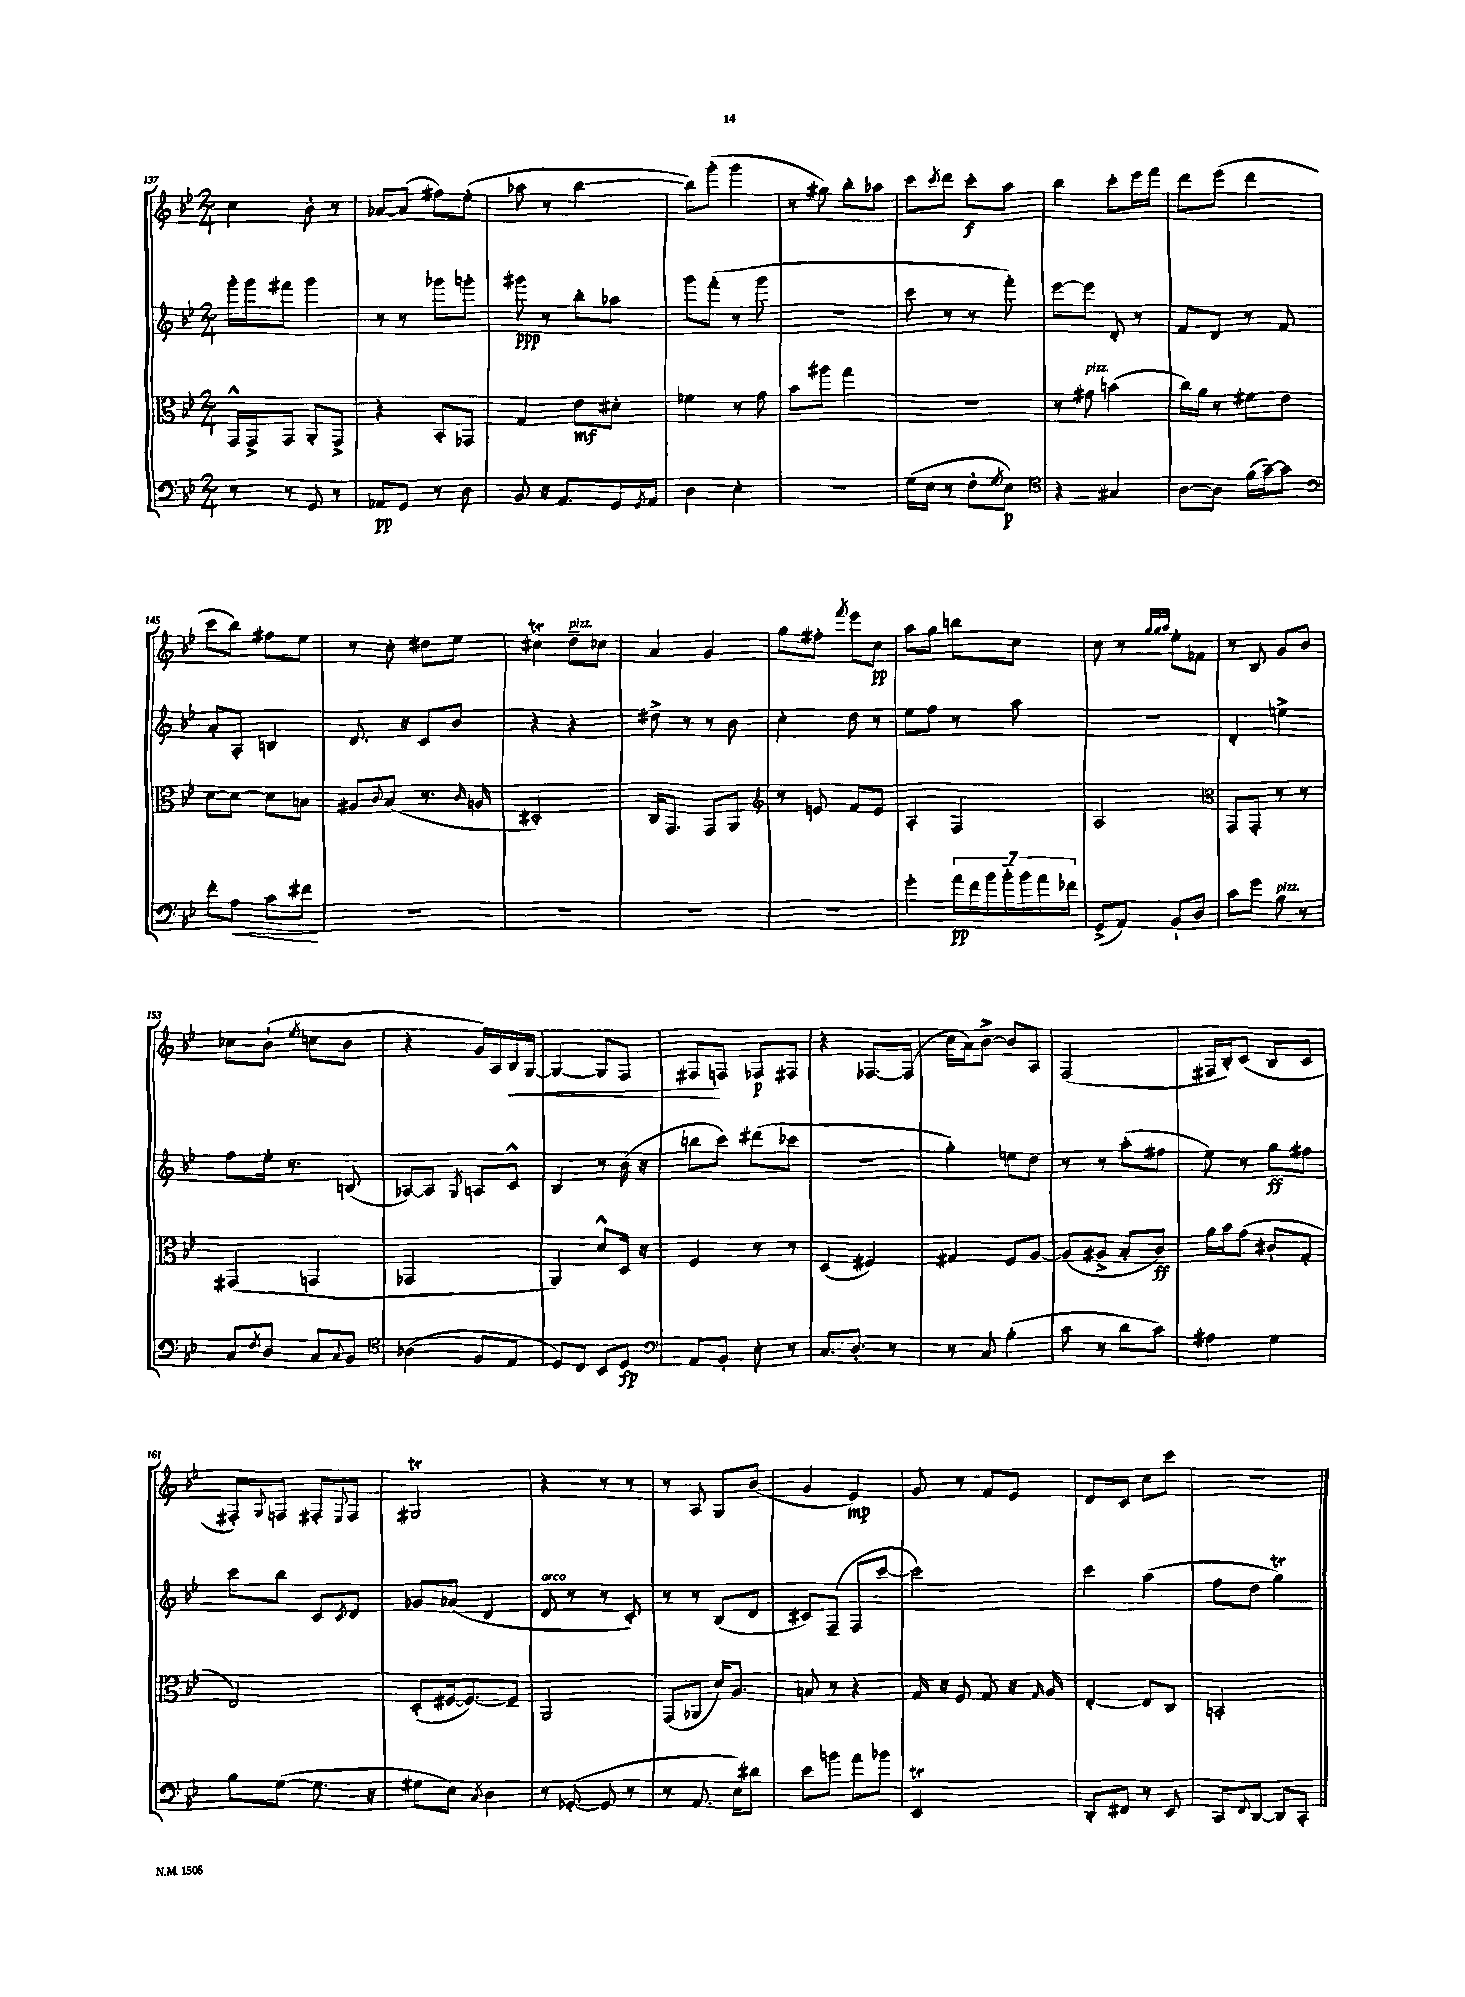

**kern	**dynam	**kern	**dynam	**kern	**dynam	**kern	**dynam
*part4	*part4	*part3	*part3	*part2	*part2	*part1	*part1
*staff4	*staff4	*staff3	*staff3	*staff2	*staff2	*staff1	*staff1
*clefF4	*	*clefC3	*	*clefG2	*	*clefG2	*
*k[b-e-]	*	*k[b-e-]	*	*k[b-e-]	*	*k[b-e-]	*
*M2/4	*	*M2/4	*	*M2/4	*	*M2/4	*
=137	=137	=137	=137	=137	=137	=137	=137
8r	.	16GG^^/LL	.	16ggg'\LL	.	4cc\	.
.	.	16GG^/J	.	16ggg\J	.	.	.
8r	.	8GG/J	.	8fff#X\J	.	.	.
8GG/	.	8AA'/L	.	4ggg\	.	8b-'\	.
8r	.	8GG^/J	.	.	.	8r	.
=138	=138	=138	=138	=138	=138	=138	=138
8AA-X/L	pp	4r	.	8r	.	[8a-X/L	.
8GG/J	.	.	.	8r	.	(8a-/J]	.
8r	.	8BB-'/L	.	8ggg-X\L	.	8ff#X\L)	.
8D\	.	8GG-X/J	.	8gggn'\J	.	(8ee-'\J	.
=139	=139	=139	=139	=139	=139	=139	=139
8BB-/	.	4G/	.	8ggg#X\	ppp	8aa-X\	.
16r	.	.	.	8r	.	8r	.
8.AA/L	.	.	.	.	.	.	.
.	.	8e-\L	mf	8bb-'\L	.	[4bb-\	.
16GG/L	.	8d#X'\J	.	8aa-X\J	.	.	.
8qGG/	.	.	.	.	.	.	.
16AA/JJ	.	.	.	.	.	.	.
=140	=140	=140	=140	=140	=140	=140	=140
4D\	.	4f-X\	.	8ggg\L	.	8bb-\L])	.
.	.	.	.	(8fff'\J	.	(8ggg'\J	.
4E-'\	.	8r	.	8r	.	4ggg\	.
.	.	8g\	.	8ggg\	.	.	.
=141	=141	=141	=141	=141	=141	=141	=141
2r	.	8b-\L	.	2r	.	8r	.
.	.	8aa#X\J	.	.	.	8gg#X\)	.
.	.	4gg\	.	.	.	8bb-'\L	.
.	.	.	.	.	.	8aa-X\J	.
=142	=142	=142	=142	=142	=142	=142	=142
(16G\LL	.	2r	.	8ccc\	.	8ccc\L	.
16E-\JJ	.	.	.	.	.	.	.
.	.	.	.	.	.	8qccc/	.
8r	.	.	.	8r	.	8ddd\J	.
8F'\L	.	.	.	8r	.	8ccc'\L	f
8qG/	.	.	.	.	.	.	.
8E-\J)	p	.	.	8fff'\)	.	8aa\J	.
=143	=143	=143	=143	=143	=143	=143	=143
*clefC4	*	*	*	*	*	*	*
4r	.	8r	.	[8eee-\L	.	4bb-\	.
!	!	!LO:TX:a:i:t=pizz.	!	!	!	!	!
.	.	8g#X\	.	8eee-\J]	.	.	.
4G#X/	.	(4bn\	.	8d'/	.	8ccc'\L	.
.	.	.	.	8r	.	16eee-\L	.
.	.	.	.	.	.	16fff\JJ	.
=144	=144	=144	=144	=144	=144	=144	=144
[8A\L	.	16cc\LL)	.	8f/L	.	8ddd\L	.
.	.	16a\JJ	.	.	.	.	.
8A\J]	.	8r	.	8d/J	.	(8eee-\J	.
(16f\LL	.	8f#X\L	.	8r	.	4ddd\	.
[16g~\J)	.	.	.	.	.	.	.
8g\J]	.	8e-\J	.	8f/	.	.	.
!!LO:LB:g=z
=145	=145	=145	=145	=145	=145	=145	=145
*clefF4	*	*	*	*	*	*	*
8f'\L	.	[8d\L	.	8a'/L	.	8ccc\L	.
!	!LO:HP:b	!	!	!	!	!	!
8A\J	<	8d\J_	.	8A'/J	.	8bb-\J)	.
8c\L	.	8d\L]	.	4Bn/	.	8ff#X\L	.
8f#X\J	.	8Bn\J	.	.	.	8ee-\J	.
.	[	.	.	.	.	.	.
=146	=146	=146	=146	=146	=146	=146	=146
2r	.	8A#X/L	.	8.d/	.	8r	.
.	.	8qqc/	.	.	.	.	.
.	.	(8B-/J	.	.	.	8cc'\	.
.	.	.	.	16r	.	.	.
.	.	8.r	.	8c/L	.	8dd#X\L	.
.	.	.	.	8b-/J	.	8ee-\J	.
.	.	16qqc/	.	.	.	.	.
.	.	16An/	.	.	.	.	.
=147	=147	=147	=147	=147	=147	=147	=147
2r	.	2D#X'/)	.	4r	.	4cc#Xt\	.
!	!	!	!	!	!	!LO:TX:a:i:t=pizz.	!
.	.	.	.	4r	.	8dd~\L	.
.	.	.	.	.	.	8cc-X\J	.
=148	=148	=148	=148	=148	=148	=148	=148
2r	.	16C/KL	.	8dd#X^\	.	4a/	.
.	.	8.GG/J	.	.	.	.	.
.	.	.	.	8r	.	.	.
.	.	8GG/L	.	8r	.	4g/	.
.	.	8AA/J	.	8b-\	.	.	.
=149	=149	=149	=149	=149	=149	=149	=149
*	*	*clefG2	*	*	*	*	*
2r	.	8r	.	4cc'\	.	8gg\L	.
.	.	8en/	.	.	.	8ff#X'\J	.
.	.	.	.	.	.	8qfff/	.
.	.	8f/L	.	8dd\	.	8eee-\L	.
.	.	8e/J	.	8r	.	8cc\J	pp
=150	=150	=150	=150	=150	=150	=150	=150
4g'\	.	4A'/	.	8ee-\L	.	8aa\L	.
.	.	.	.	8ff\J	.	8gg\J	.
28a\LL	pp	4F/	.	8r	.	8bbn\L	.
28f\	.	.	.	.	.	.	.
28b-\	.	.	.	.	.	.	.
28b-\	.	.	.	.	.	.	.
.	.	.	.	8aa\	.	8cc\J	.
28b-\	.	.	.	.	.	.	.
28a\	.	.	.	.	.	.	.
28f-X\JJ	.	.	.	.	.	.	.
=151	=151	=151	=151	=151	=151	=151	=151
(8GG^/L	.	2A/	.	2r	.	8cc\	.
8AA/J)	.	.	.	.	.	8r	.
.	.	.	.	.	.	32qqgg/LLL	.
.	.	.	.	.	.	32qqgg/	.
.	.	.	.	.	.	32qqaa/JJJ	.
8BB-`/L	.	.	.	.	.	8ee-'\L	.
8D/J	.	.	.	.	.	8f-X\J	.
=152	=152	=152	=152	=152	=152	=152	=152
*	*	*clefC3	*	*	*	*	*
8c\L	.	8GG/L	.	4d'/	.	8r	.
8g\J	.	8GG'/J	.	.	.	8B-/	.
!LO:TX:a:i:t=pizz.	!	!	!	!	!	!	!
8B-\	.	8r	.	4een^\	.	8g/L	.
8r	.	8r	.	.	.	8b-/J	.
!!LO:LB:g=z
=153	=153	=153	=153	=153	=153	=153	=153
8C/L	.	(4GG#X/	.	8ff\L	.	8cc-X\L	.
8qF/	.	.	.	.	.	.	.
8D/J	.	.	.	16ee-'\Jk	.	(8b-`\J	.
.	.	.	.	8.r	.	.	.
.	.	.	.	.	.	8qee-/	.
8C/L	.	4GGn/	.	.	.	8ccn\L	.
8qqC/	.	.	.	.	.	.	.
8BB-/J	.	.	.	(8Bn/	.	8b-\J	.
=154	=154	=154	=154	=154	=154	=154	=154
*clefC4	*	*	*	*	*	*	*
(4A-X\	.	2GG-X/	.	[8A-X/L)	.	4r	.
.	.	.	.	8A-/J]	.	.	.
.	.	.	.	8qG/	.	.	.
8F/L	.	.	.	8An/L	.	16g/LL)	.
.	.	.	.	.	.	16A/	.
!	!	!	!	!	!	!	!LO:HP:b
8E-/J	.	.	.	8c^^/J	.	16B-/	<
.	.	.	.	.	.	[16G/JJ	.
=155	=155	=155	=155	=155	=155	=155	=155
8D/L)	.	4AA/)	.	4B-/	.	4G/_	.
8C/J	.	.	.	.	.	.	.
8BB-/L	.	8d^^/L	.	8r	.	8G/L]	.
8D/J	fp	16D/Jk	.	(16b-\	.	8F/J	.
.	.	16r	.	16r	.	.	.
=156	=156	=156	=156	=156	=156	=156	=156
*clefF4	*	*	*	*	*	*	*
8AA/L	.	4F/	.	8bbn\L	.	8F#X/L	.
8BB-'/J	.	.	.	8ccc\J)	.	8Fn/J	[
8E-'\	.	8r	.	(8ddd#X\L	.	8F-X/L	p
8r	.	8r	.	8ccc-X\J	.	8F#X/J	.
=157	=157	=157	=157	=157	=157	=157	=157
8.C/L	.	(4D/	.	2r	.	4r	.
8.D'/J	.	.	.	.	.	.	.
.	.	4F#X/)	.	.	.	[8.F-X/L	.
8r	.	.	.	.	.	.	.
.	.	.	.	.	.	(16F-/Jk]	.
=158	=158	=158	=158	=158	=158	=158	=158
8r	.	4G#X/	.	4gg'\)	.	16cc\LL	.
.	.	.	.	.	.	16a\J)	.
8C/	.	.	.	.	.	[8b-^\J	.
(4B-'\	.	8F/L	.	8een\L	.	8b-/L]	.
.	.	[8A/J	.	8dd\J	.	8A/J	.
=159	=159	=159	=159	=159	=159	=159	=159
8c\	.	(8A/L]	.	8r	.	(2F/	.
8r	.	8A#X^/J	.	8r	.	.	.
8d\L	.	8B-'/L	.	(8aa'\L	.	.	.
8c\J)	.	8c/J)	ff	8ff#X\J	.	.	.
=160	=160	=160	=160	=160	=160	=160	=160
4A#X\	.	16a\LL	.	8ee-\)	.	16F#X/LL	.
.	.	16b-\J	.	.	.	16B-'/J)	.
.	.	(8g\J	.	8r	.	(8c/J	.
4G\	.	8c#X'/L	.	8gg\L	ff	8B-/L	.
.	.	8G'/J	.	8ff#X\J	.	8c/J	.
!!LO:LB:g=z
=161	=161	=161	=161	=161	=161	=161	=161
8B-\L	.	2E-/)	.	8ccc\L	.	8F#X'/L)	.
.	.	.	.	.	.	8qqG/	.
([8G\J	.	.	.	8bb-\J	.	8Fn/J	.
8.G\]	.	.	.	8c/L	.	8F#X'/L	.
.	.	.	.	8qc/	.	8qqE-/	.
.	.	.	.	8d/J	.	8F#/J	.
16r	.	.	.	.	.	.	.
=162	=162	=162	=162	=162	=162	=162	=162
8G#X\L	.	(8D'/L	.	8g-X/L	.	2G#Xt/	.
8E-\J)	.	[16F#X/k	.	(8a-X/J	.	.	.
.	.	8.F#/_)	.	.	.	.	.
8qC/	.	.	.	.	.	.	.
4D\	.	.	.	4d/	.	.	.
.	.	8F#~/J]	.	.	.	.	.
=163	=163	=163	=163	=163	=163	=163	=163
!	!	!	!	!LO:TX:a:i:t=arco	!	!	!
8r	.	2AA/	.	8d/	.	4r	.
([8GG-X'/	.	.	.	8r	.	.	.
8GG-/]	.	.	.	8r	.	8r	.
8r	.	.	.	8c'/)	.	8r	.
=164	=164	=164	=164	=164	=164	=164	=164
8r	.	(8GG/L	.	8r	.	8r	.
8.AA/	.	8AA-X/J	.	8r	.	8A/	.
.	.	16d/KL)	.	(8B-/L	.	8G/L	.
16E-\KL)	.	8.A/J	.	.	.	.	.
8d#X\J	.	.	.	8d/J	.	(8b-/J	.
=165	=165	=165	=165	=165	=165	=165	=165
8e-\L	.	8Bn/	.	8c#X/L)	.	4g/	.
8bn\J	.	8r	.	(8F~/J	.	.	.
8a\L	.	4r	.	8F/L	.	4e-/)	mp
8b-X\J	.	.	.	[8ccc/J	.	.	.
=166	=166	=166	=166	=166	=166	=166	=166
2EE-T/	.	16G/	.	2ccc\])	.	8g/	.
.	.	16r	.	.	.	.	.
.	.	8F/	.	.	.	8r	.
.	.	8G/	.	.	.	8f/L	.
.	.	16r	.	.	.	8e-/J	.
.	.	16qqG/	.	.	.	.	.
.	.	16A/	.	.	.	.	.
=167	=167	=167	=167	=167	=167	=167	=167
8DD'/L	.	[4E-'/	.	4ccc\	.	8d/L	.
8FF#X/J	.	.	.	.	.	8c/J	.
8r	.	8E-/L]	.	(4aa\	.	8cc\L	.
8EE-/	.	8C/J	.	.	.	8ccc\J	.
=168	=168	=168	=168	=168	=168	=168	=168
8CC/L	.	2BBn'/	.	8ff\L	.	2r	.
8qqFF/	.	.	.	.	.	.	.
[8DD/J	.	.	.	8dd\J	.	.	.
8DD/L]	.	.	.	4ggT\)	.	.	.
8CC'/J	.	.	.	.	.	.	.
==	==	==	==	==	==	==	==
*-	*-	*-	*-	*-	*-	*-	*-
